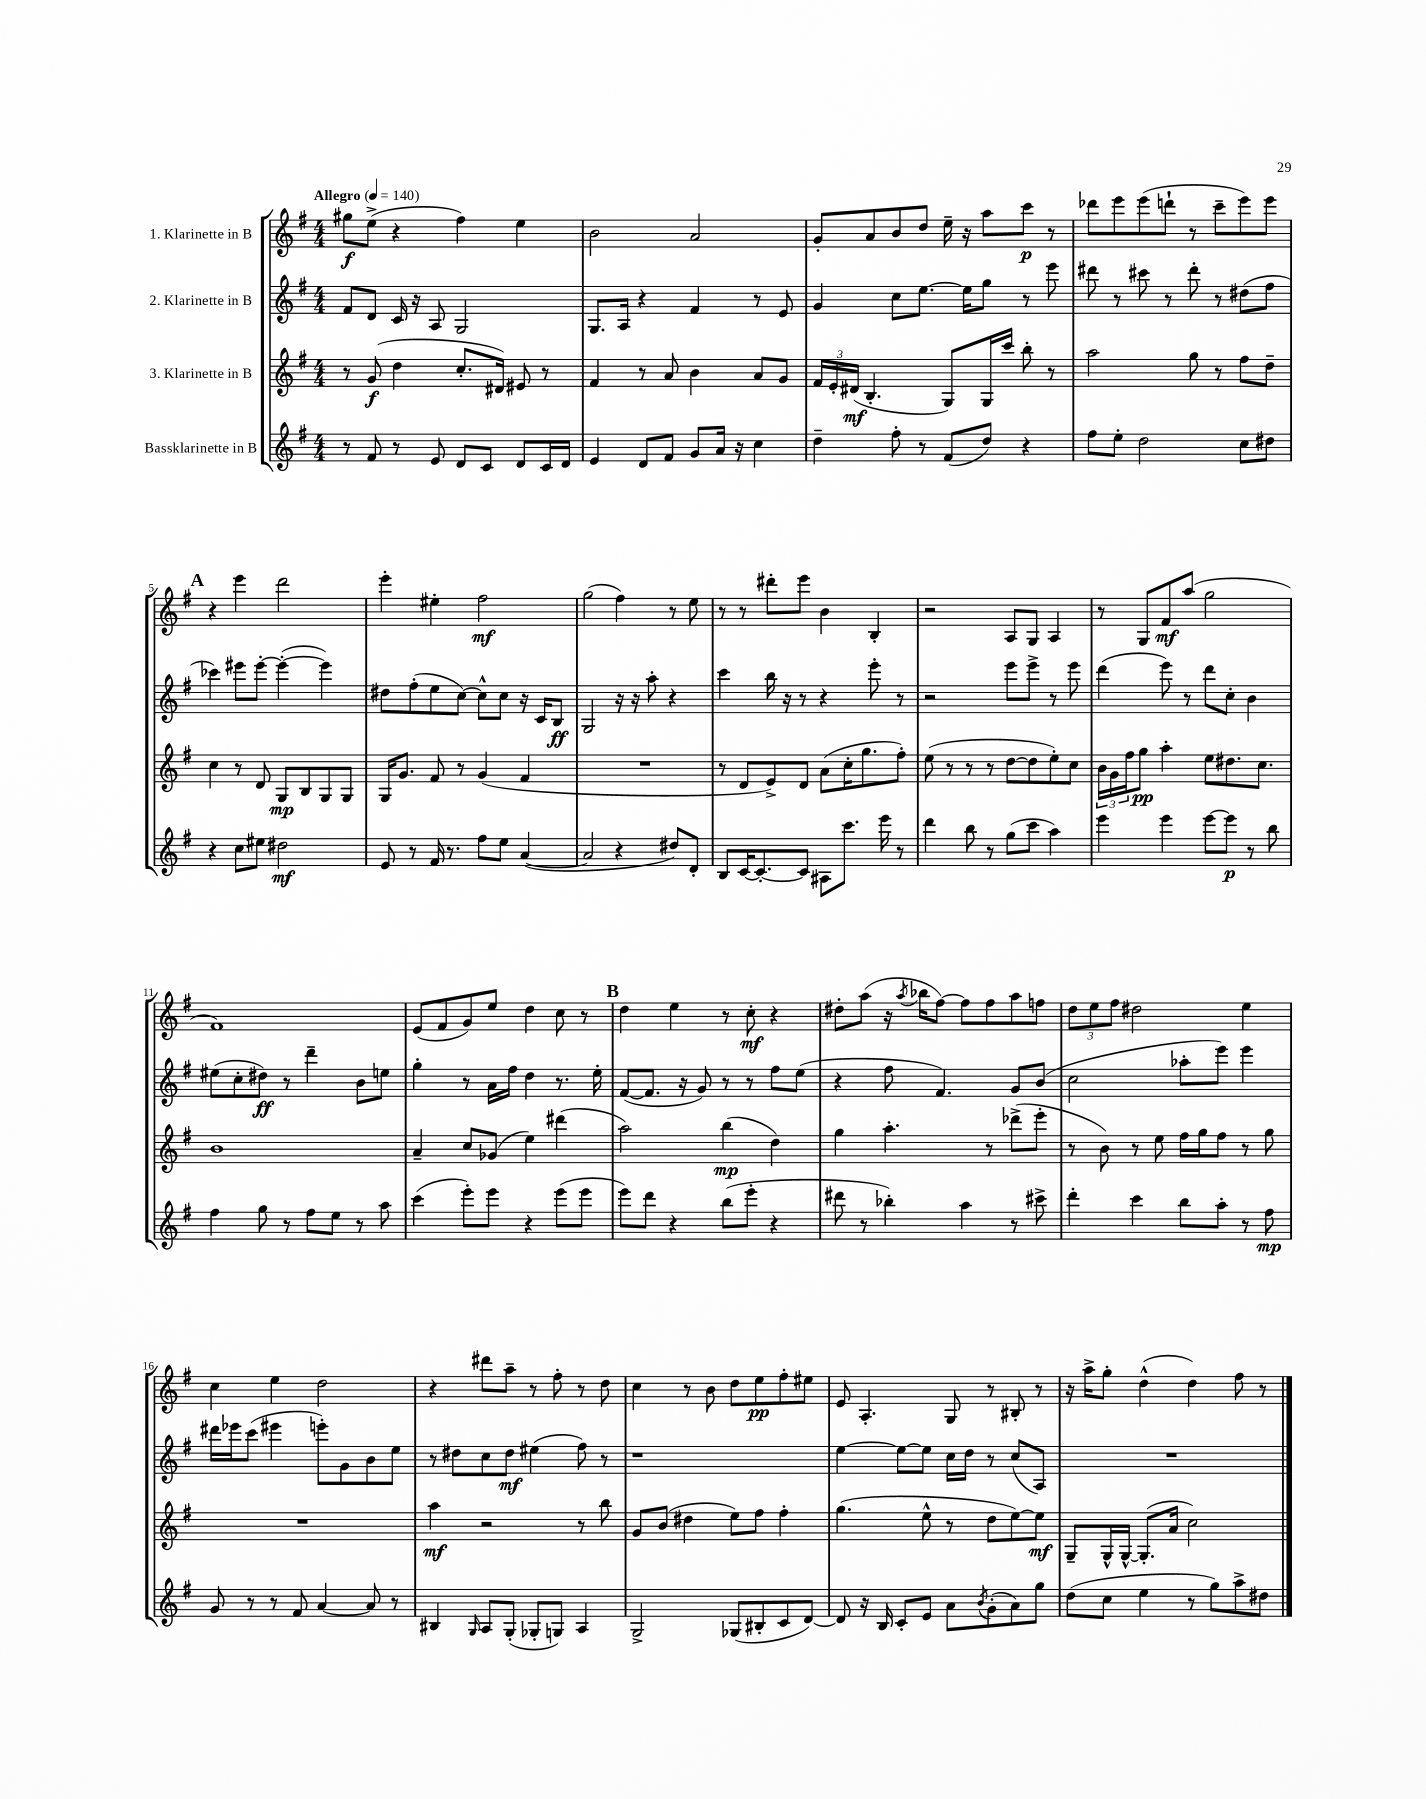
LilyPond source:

<<
\new StaffGroup <<
\new Staff = "s0" \with { instrumentName = "1. Klarinette in B" } {
    \clef treble \key g \major \numericTimeSignature \time 4/4 \tempo "Allegro" 4 = 140
    gis''8\f e''8->( r4 fis''4) e''4 |
    b'2 a'2 |
    g'8-. a'8 b'8 d''8 e''16-- r16 a''8 c'''8\p r8 |
    des'''8 e'''8 e'''8( d'''8-! r8 c'''8-- e'''8) e'''8 |
    \mark \markup { \bold "A" } r4 e'''4 d'''2 |
    e'''4-. eis''4-. fis''2\mf |
    g''2( fis''4) r8 e''8 |
    r8 r8 dis'''8-. e'''8 b'4 b4-. |
    r2 a8 g8 a4 |
    r8 g8 fis'8\mf a''8( g''2 |
    fis'1) |
    e'8( fis'8 g'8) e''8 d''4 c''8 r8 |
    \mark \markup { \bold "B" } d''4 e''4 r8 c''8-.\mf r4 |
    dis''8-. a''8( r16 \acciaccatura { a''8 } bes''16 fis''8~) fis''8 fis''8 a''8 f''8 |
    \tuplet 3/2 { d''8 e''8 fis''8 } dis''2 e''4 |
    c''4 e''4 d''2 |
    r4 dis'''8 a''8-- r8 fis''8-. r8 d''8 |
    c''4 r8 b'8 d''8 e''8\pp fis''8-. eis''8 |
    e'8 a4.-. g8 r8 bis8-. r8 |
    r16 a''16-> g''8-. d''4-^( d''4) fis''8 r8 \bar "|." |
}
\new Staff = "s1" \with { instrumentName = "2. Klarinette in B" } {
    \clef treble \key g \major \numericTimeSignature \time 4/4
    fis'8 d'8 c'16 r16 a8 g2 |
    g8. a16 r4 fis'4 r8 e'8 |
    g'4 c''8 e''8.~ e''16 g''8 r8 e'''8 |
    dis'''8 r8 cis'''8 r8 dis'''8-. r8 dis''8( fis''8 |
    \mark \markup { \bold "A" } ces'''4) eis'''8 eis'''8~-. eis'''4~-.( eis'''4) |
    dis''8 fis''8-.( e''8 c''8~) c''8-^ c''8 r16 c'16 b8\ff |
    g2 r16 r16 a''8-. r4 |
    c'''4 b''16 r16 r8 r4 e'''8-. r8 |
    r2 e'''8 e'''8-> r8 e'''8 |
    d'''4( e'''8) r8 d'''8 c''8-. b'4 |
    eis''8( c''8-. dis''8\ff) r8 d'''4-- b'8 e''8 |
    g''4-. r8 a'16 fis''16 d''4 r8. e''16-. |
    \mark \markup { \bold "B" } fis'8~( fis'8. r16 g'8) r8 r8 fis''8 e''8( |
    r4 fis''8 fis'4.) g'8 b'8( |
    c''2 aes''8-. e'''8) e'''4 |
    dis'''16 ees'''16 c'''8( eis'''4 e'''8-.) g'8 b'8 e''8 |
    r8 dis''8 c''8 dis''8\mf eis''4( fis''8) r8 |
    r1 |
    e''4~ e''8~ e''8 c''16 d''16 r8 c''8( a8) |
    R1 \bar "|." |
}
\new Staff = "s2" \with { instrumentName = "3. Klarinette in B" } {
    \clef treble \key g \major \numericTimeSignature \time 4/4
    r8 g'8\f( d''4 c''8.-. dis'16) eis'8 r8 |
    fis'4 r8 a'8 b'4 a'8 g'8 |
    \tuplet 3/2 { fis'16 e'16-. dis'16\mf( } b4.-. g8) g16 c'''16 b''8-. r8 |
    a''2 g''8 r8 fis''8 d''8-- |
    \mark \markup { \bold "A" } c''4 r8 d'8 g8\mp b8 g8 g8 |
    g16 g'8. fis'8 r8 g'4( fis'4 |
    R1 |
    r8 d'8 e'8->) d'8 a'8( c''16-. g''8. fis''8-.) |
    e''8( r8 r8 r8 d''8~ d''8 e''8-.) c''8 |
    \tuplet 3/2 { b'16 g'16 fis''16 } g''8\pp a''4-. e''8 dis''8. c''8. |
    b'1 |
    a'4-- c''8 ges'8( e''4) dis'''4( |
    \mark \markup { \bold "B" } a''2) b''4\mp( d''4) |
    g''4 a''4.-. r8 des'''8->( e'''8-. |
    r8 b'8) r8 e''8 fis''16 g''16 fis''8 r8 g''8 |
    R1 |
    a''4\mf r2 r8 b''8 |
    g'8 b'8( dis''4 e''8) fis''8 fis''4-. |
    g''4.( e''8-^ r8 d''8 e''8~) e''8\mf |
    g8-- g16-^ g16~-^ g8.-.( a'16 c''2) \bar "|." |
}
\new Staff = "s3" \with { instrumentName = "Bassklarinette in B" } {
    \clef treble \key g \major \numericTimeSignature \time 4/4
    r8 fis'8 r8 e'8 d'8 c'8 d'8 c'16 d'16 |
    e'4 d'8 fis'8 g'8 a'16 r16 c''4 |
    d''4-- fis''8-. r8 fis'8( d''8) r4 |
    fis''8 e''8-. d''2 c''8 dis''8 |
    \mark \markup { \bold "A" } r4 c''8 eis''8 dis''2\mf |
    e'8 r8 fis'16 r8. fis''8 e''8 a'4~( |
    a'2 r4 dis''8) d'8-. |
    b8 c'16~ c'8.~-. c'8 ais8 c'''8. e'''16 r8 |
    d'''4 b''8 r8 g''8( c'''8 a''4) |
    e'''4 e'''4 e'''8~ e'''8\p r8 b''8 |
    fis''4 g''8 r8 fis''8 e''8 r8 a''8 |
    c'''4( e'''8-.) e'''8 r4 e'''8( e'''8 |
    \mark \markup { \bold "B" } e'''8) d'''8 r4 b''8( e'''8-. r4 |
    dis'''8 r8 bes''4-.) a''4 r8 cis'''8-> |
    d'''4-. c'''4 b''8 a''8-. r8 fis''8\mp |
    g'8 r8 r8 fis'8 a'4~ a'8 r8 |
    bis4 \grace { g16 } a8 g8-.( ges8-. g8) a4 |
    g2-> ges8( bis8-. c'8 d'8~) |
    d'8 r16 b16 c'8-. e'8 a'8 \acciaccatura { b'8 } g'8-.( a'8) g''8 |
    d''8( c''8 e''4 r8 g''8) a''8-> dis''8 \bar "|." |
}
>>
>>
